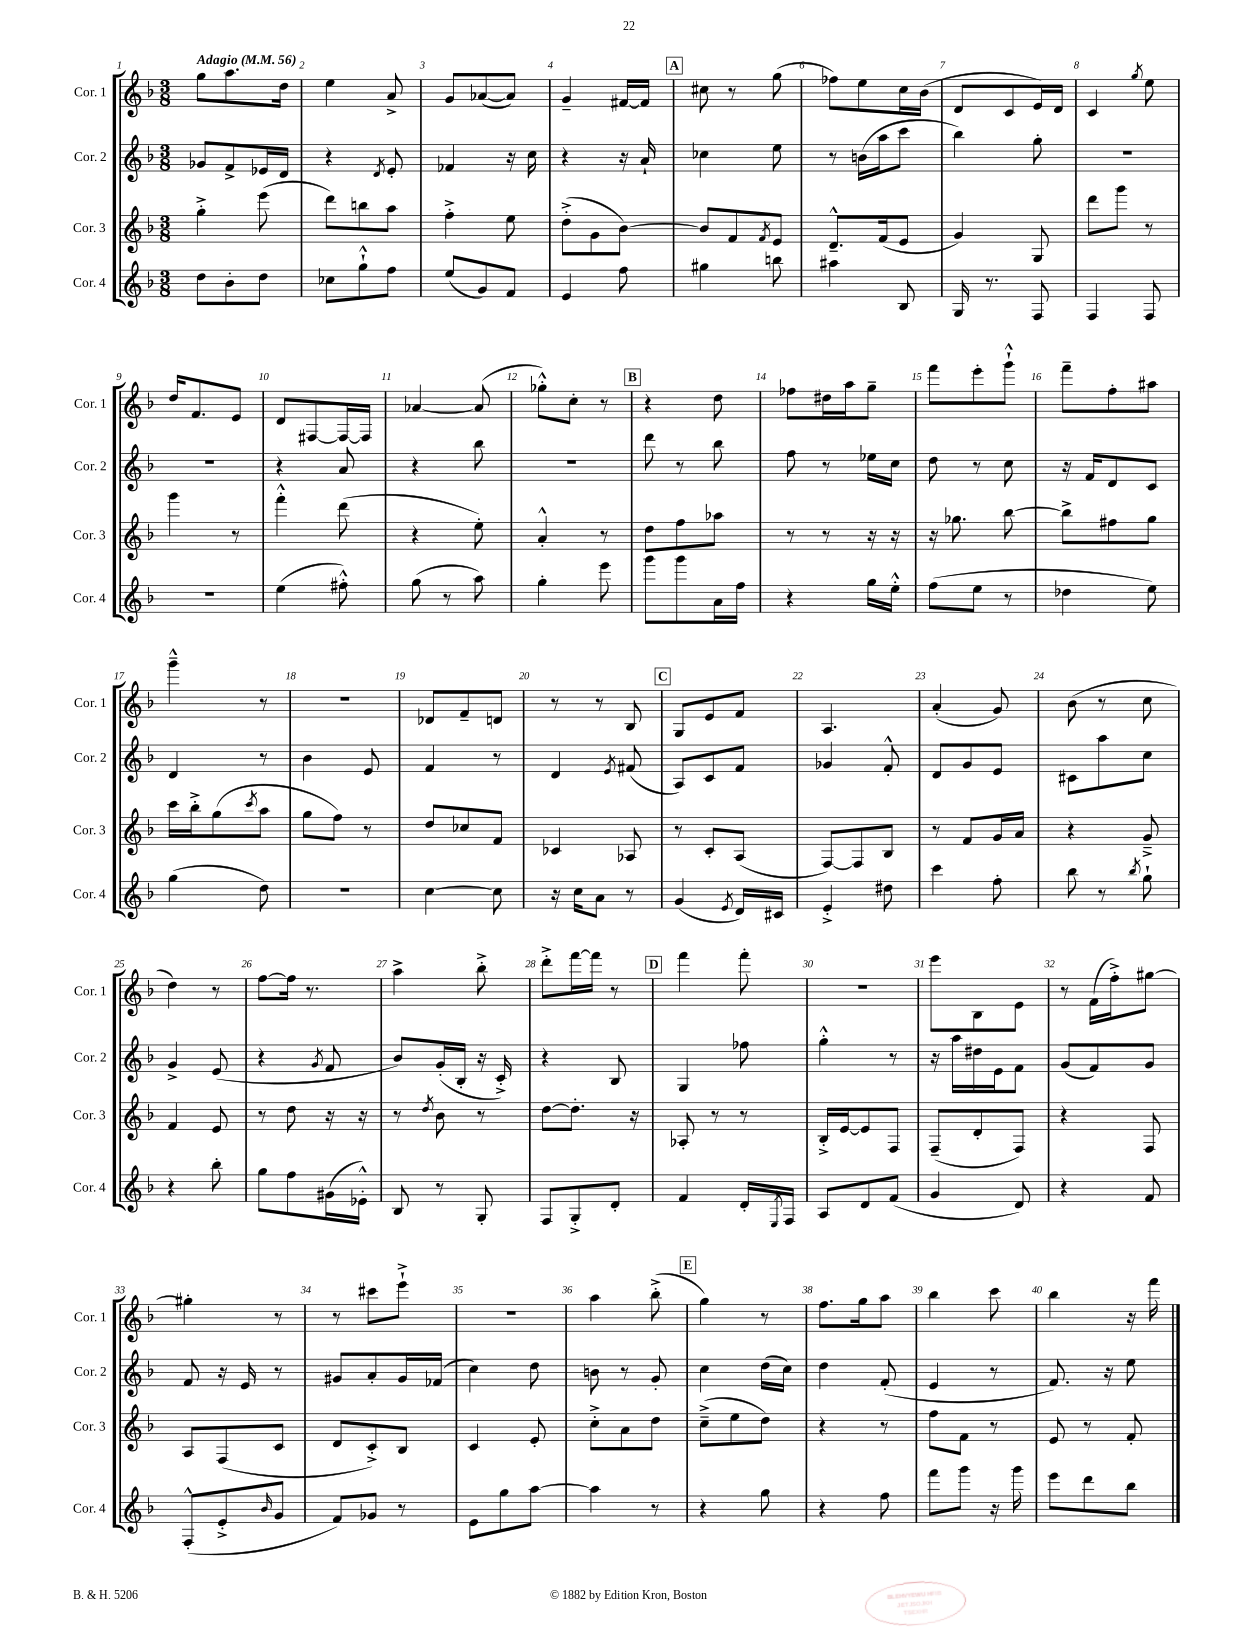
<<
\new StaffGroup <<
\new Staff = "s0" \with { instrumentName = "Cor. 1" shortInstrumentName = "Cor. 1" } {
    \clef treble \key f \major \numericTimeSignature \time 3/8 \tempo "Adagio" 4 = 56
    g''8 a''8. d''16 |
    e''4 a'8-> |
    g'8 aes'8~( aes'8) |
    g'4-- fis'16~ fis'16 |
    \mark \markup { \box "A" } cis''8 r8 g''8( |
    fes''8) e''8 c''16 bes'16( |
    d'8 c'8 e'16) d'16 |
    c'4 \acciaccatura { g''8 } e''8 |
    d''16 f'8. e'8 |
    d'8 fis8~ fis16~ fis16 |
    aes'4~ aes'8( |
    ges''8-.-^) c''8-. r8 |
    \mark \markup { \box "B" } r4 d''8 |
    fes''8 dis''16 a''16 g''8-- |
    f'''8 e'''8-. g'''8-!-^ |
    f'''8-- f''8-. ais''8 |
    g'''4---^ r8 |
    r4. |
    des'8 f'8-- d'8 |
    r8 r8 bes8 |
    \mark \markup { \box "C" } g8 e'8 f'8 |
    a4. |
    a'4-.( g'8) |
    bes'8( r8 c''8 |
    d''4) r8 |
    f''8~ f''16 r8. |
    a''4-> bes''8-.-> |
    d'''8-.-> f'''16~ f'''16 r8 |
    \mark \markup { \box "D" } f'''4 f'''8-. |
    R4. |
    e'''8 bes8 e'8 |
    r8 f'16( f''16-.->) gis''8~ |
    gis''4-. r8 |
    r8 cis'''8 e'''8-!-> |
    R4. |
    a''4 bes''8-.->( |
    \mark \markup { \box "E" } g''4) r8 |
    f''8. g''16 a''8 |
    bes''4 c'''8 |
    bes''4 r16 f'''16 \bar "|." |
}
\new Staff = "s1" \with { instrumentName = "Cor. 2" shortInstrumentName = "Cor. 2" } {
    \clef treble \key f \major \numericTimeSignature \time 3/8
    ges'8 f'8-> ees'16 d'16 |
    r4 \acciaccatura { d'8 } e'8-. |
    fes'4 r16 c''16 |
    r4 r16 a'16-! |
    \mark \markup { \box "A" } ces''4 e''8 |
    r8 b'16( a''16 c'''8 |
    bes''4) g''8-. |
    R4. |
    R4. |
    r4 a'8 |
    r4 bes''8 |
    R4. |
    \mark \markup { \box "B" } d'''8 r8 bes''8 |
    f''8 r8 ees''16 c''16 |
    d''8 r8 c''8 |
    r16 f'16 d'8 c'8 |
    d'4 r8 |
    bes'4 e'8 |
    f'4 r8 |
    d'4 \acciaccatura { e'8 } fis'8( |
    \mark \markup { \box "C" } a8) c'8 f'8 |
    ges'4 f'8-.-^ |
    d'8 g'8 e'8 |
    cis'8 a''8 c''8 |
    g'4-> e'8( |
    r4 \acciaccatura { g'8 } f'8 |
    bes'8) g'16-.( bes16-. r16 c'16-.->) |
    r4 bes8 |
    \mark \markup { \box "D" } g4 fes''8 |
    g''4-.-^ r8 |
    r16 a''16 dis''16 e'16 f'8 |
    g'8( f'8) g'8 |
    f'8 r16 e'16 r8 |
    gis'8 a'8-. gis'16 fes'16( |
    c''4) d''8 |
    b'8 r8 g'8-. |
    \mark \markup { \box "E" } c''4 d''16( c''16) |
    d''4 f'8-.( |
    e'4 r8 |
    f'8.) r16 e''8 \bar "|." |
}
\new Staff = "s2" \with { instrumentName = "Cor. 3" shortInstrumentName = "Cor. 3" } {
    \clef treble \key f \major \numericTimeSignature \time 3/8
    g''4-.-> e'''8( |
    d'''8) b''8 a''8 |
    f''4-.-> e''8 |
    d''8-.->( g'8 bes'8~) |
    \mark \markup { \box "A" } bes'8 f'8 \acciaccatura { f'8 } e'8 |
    d'8.---^ f'16( e'8 |
    g'4) g8 |
    d'''8 g'''8 r8 |
    g'''4 r8 |
    f'''4-.-^ d'''8( |
    r4 e''8-.) |
    a'4-.-^ r8 |
    \mark \markup { \box "B" } d''8 f''8 aes''8 |
    r8 r8 r16 r16 |
    r16 ges''8. bes''8~ |
    bes''8-> fis''8 g''8 |
    c'''16 bes''16-.-> g''8( \acciaccatura { c'''8 } a''8 |
    g''8 f''8) r8 |
    d''8 ces''8 f'8 |
    ces'4 aes8 |
    \mark \markup { \box "C" } r8 c'8-. a8( |
    f8~) f8 bes8 |
    r8 f'8 g'16 a'16 |
    r4 g'8---> |
    f'4 e'8 |
    r8 d''8 r16 r16 |
    r8 \acciaccatura { d''8 } bes'8 r8 |
    d''8~ d''8.-. r16 |
    \mark \markup { \box "D" } aes8-. r8 r8 |
    bes16-.-> e'16~ e'8 f8 |
    f8--( d'8-. f8) |
    r4 f8 |
    a8 f8( c'8 |
    d'8 c'8-.->) bes8 |
    c'4 e'8-. |
    c''8-.-> a'8 d''8 |
    \mark \markup { \box "E" } c''8--->( e''8 d''8) |
    r4 r8 |
    f''8 f'8 r8 |
    e'8 r8 f'8-. \bar "|." |
}
\new Staff = "s3" \with { instrumentName = "Cor. 4" shortInstrumentName = "Cor. 4" } {
    \clef treble \key f \major \numericTimeSignature \time 3/8
    d''8 bes'8-. d''8 |
    ces''8 g''8-!-^ f''8 |
    e''8( g'8) f'8 |
    e'4 f''8 |
    \mark \markup { \box "A" } gis''4 b''8 |
    ais''4 bes8 |
    g16 r8. f8 |
    f4 f8 |
    R4. |
    e''4( fis''8-.-^) |
    g''8( r8 a''8) |
    g''4-. e'''8 |
    \mark \markup { \box "B" } g'''8 g'''8 a'16 f''16 |
    r4 g''16 e''16-.-^ |
    f''8( e''8 r8 |
    des''4 e''8) |
    g''4( d''8) |
    R4. |
    c''4~ c''8 |
    r16 c''16 a'8 r8 |
    \mark \markup { \box "C" } g'4( \acciaccatura { e'8 } d'16) cis'16 |
    e'4-.-> dis''8 |
    c'''4 f''8-. |
    bes''8 r8 \acciaccatura { bes''8 } g''8-! |
    r4 bes''8-. |
    g''8 f''8 gis'16( ees'16-.-^) |
    bes8 r8 g8-. |
    f8 g8-.-> d'8-. |
    \mark \markup { \box "D" } f'4 d'16-. \acciaccatura { e8 } f16 |
    a8 d'8 f'8( |
    g'4 d'8) |
    r4 f'8 |
    f8-.-^( e'8-.-> \grace { bes'16 } g'8 |
    f'8) ges'8 r8 |
    e'8 g''8 a''8~ |
    a''4 r8 |
    \mark \markup { \box "E" } r4 g''8 |
    r4 f''8 |
    f'''8 g'''8 r16 g'''16 |
    e'''8 d'''8 bes''8 \bar "|." |
}
>>
>>
\layout { \context { \Score \override BarNumber.break-visibility = ##(#f #t #t) barNumberVisibility = #all-bar-numbers-visible } }
